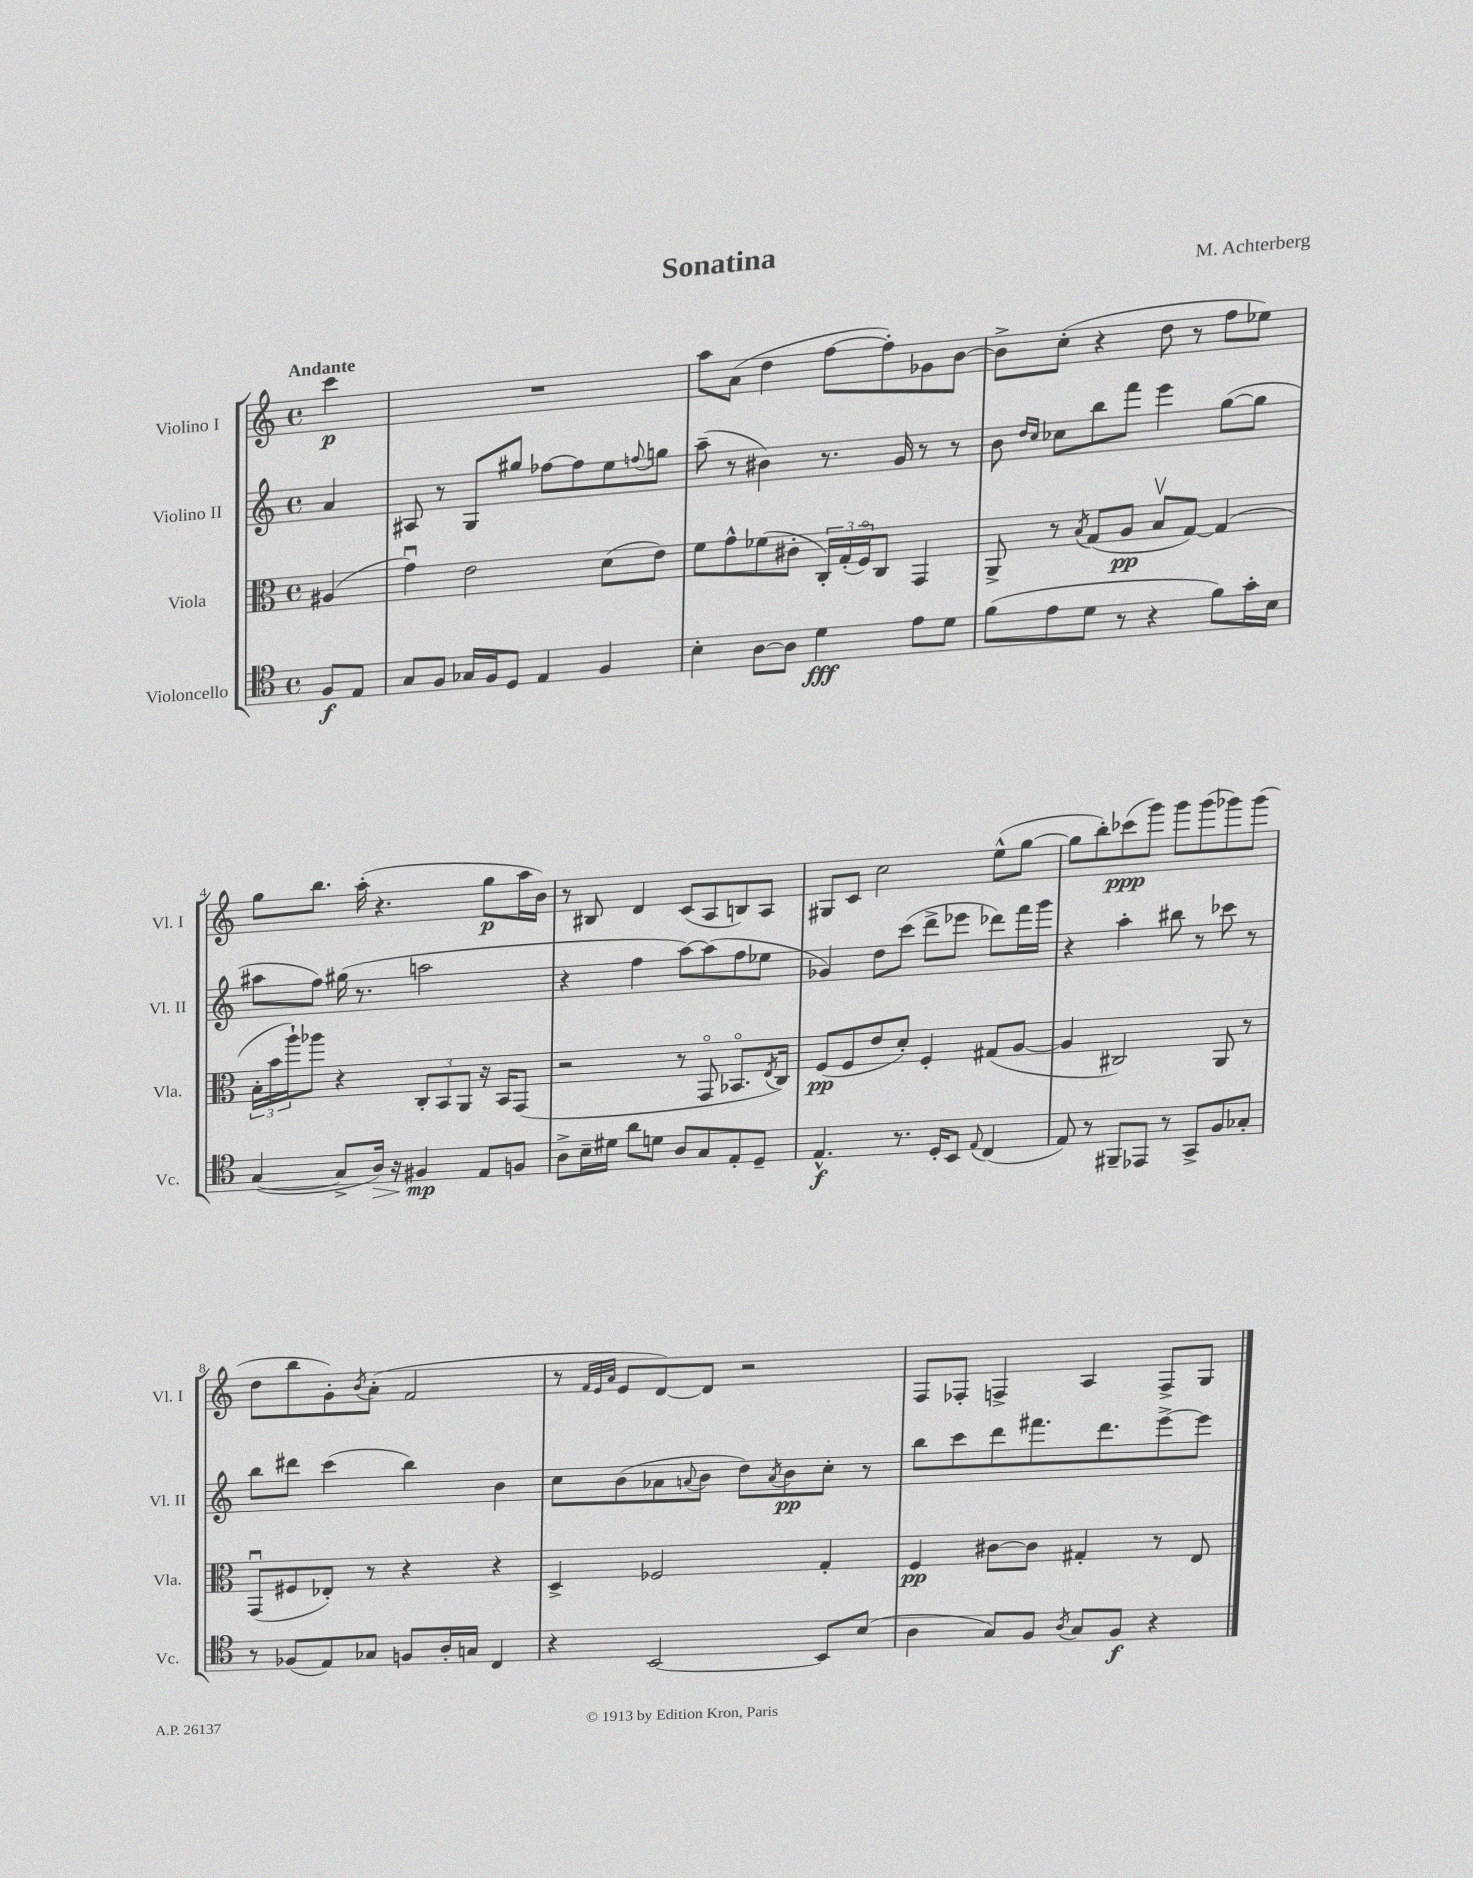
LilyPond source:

\header { title = "Sonatina" composer = "M. Achterberg" }
<<
\new StaffGroup <<
\new Staff = "s0" \with { instrumentName = "Violino I" shortInstrumentName = "Vl. I" } {
    \clef treble \key c \major \defaultTimeSignature \time 4/4 \partial 4 \tempo "Andante"
    c'''4\p |
    R1 |
    a''8 a'8( d''4 f''8~ f''8-.) ges'8 b'8~ |
    b'8-> c''8-.( r4 d''8 r8 f''8 ees''8) |
    g''8 b''8. a''16-.( r4. g''8\p a''16 b'16) |
    r8 bis8 d'4 c'8( a8 b8) a8 |
    gis8 c'8 c''2 e''8-^( g''8~ |
    g''8 b''8-.) ces'''8\ppp( g'''8) g'''8 g'''8( ges'''8) ges'''8( |
    d''8 b''8 g'8-.) \acciaccatura { b'8 } a'8-.( f'2 |
    r8 \grace { f'32 e'32 a'32 } e'8 d'8~) d'8 r2 |
    f8 fes8-. f4-> a4 f8-> g8 \bar "|." |
}
\new Staff = "s1" \with { instrumentName = "Violino II" shortInstrumentName = "Vl. II" } {
    \clef treble \key c \major \defaultTimeSignature \time 4/4 \partial 4
    a'4 |
    ais8 r8 g8 gis''8 fes''8~ fes''8 e''8 \appoggiatura { f''8 } g''8 |
    a''8--( r8 bis'4) r8. g'16 r8 r8 |
    b'8 \grace { d''16 c''16 } ces''8 b''8 f'''8 e'''4 g''8~( g''8 |
    ais''8 f''8) gis''16( r8. a''2 |
    r4 f''4 a''8~) a''8( f''8 ees''8 |
    ges'4) d''8 c'''8( d'''8-> ees'''8 des'''8) f'''16 g'''16 |
    r4 a''4-. bis''8 r8 ces'''8 r8 |
    b''8 dis'''8 c'''4( b''4) b'4 |
    c''8 b'8( aes'8 \appoggiatura { a'8 } b'8 d''8) \acciaccatura { a'8 } b'8\pp c''8-. r8 |
    b''8 c'''8 d'''8 fis'''8. d'''8. e'''8~-> e'''8 \bar "|." |
}
\new Staff = "s2" \with { instrumentName = "Viola" shortInstrumentName = "Vla." } {
    \clef alto \key c \major \defaultTimeSignature \time 4/4 \partial 4
    ais4( |
    g'4\downbow) e'2 d'8( e'8) |
    f'8 g'8-^ fes'8( cis'8-. \tuplet 3/2 { c16-.) g16-.( f16\flageolet) } c8 g,4 |
    a,8-> r8 \acciaccatura { b8 } g8( a8\pp b8\upbow g8~) g4( |
    \tuplet 3/2 { b16-. b'16 a''16-!) } aes''8 r4 \tuplet 3/2 { c8-. b,8 a,8 } r16 b,16 g,8( |
    r2 r8 g,8\flageolet bes,8.\flageolet \acciaccatura { e8 } c16) |
    f8\pp( f8 e'8 d'8-.) f4-. gis8( a8~ |
    a4 cis2) a,8 r8 |
    g,8\downbow( fis8 ees8-.) r8 r4 r4 |
    d4-> fes2 g4-. |
    f4\pp cis'8~ cis'8 gis4-. r8 e8 \bar "|." |
}
\new Staff = "s3" \with { instrumentName = "Violoncello" shortInstrumentName = "Vc." } {
    \clef tenor \key c \major \defaultTimeSignature \time 4/4 \partial 4
    f8\f e8 |
    g8 f8 ges16 f16 d8 e4 f4 |
    b4-. a8~ a8 d'4\fff e'8 d'8 |
    f'8( e'8 d'8 r8 r4 f'8) g'16-. b16 |
    g4~( g8-> a16\>) r16 fis4\mp\! e8 f8 |
    a8-> b16-- dis'16 a'8 d'8 a8 g8 e8-. d8-- |
    e4.-^\f r8. d16-. b,8 \appoggiatura { e8 } c4( |
    e8) r8 fis,8-- ees,8 r8 g,8-> f8 ges8-. |
    r8 fes8( e8) ges8 f8 a16-. g16 c4 |
    r4 b,2~ b,8 b8( |
    a4 g8) f8 \acciaccatura { a8 } g8 f8\f r4 \bar "|." |
}
>>
>>
